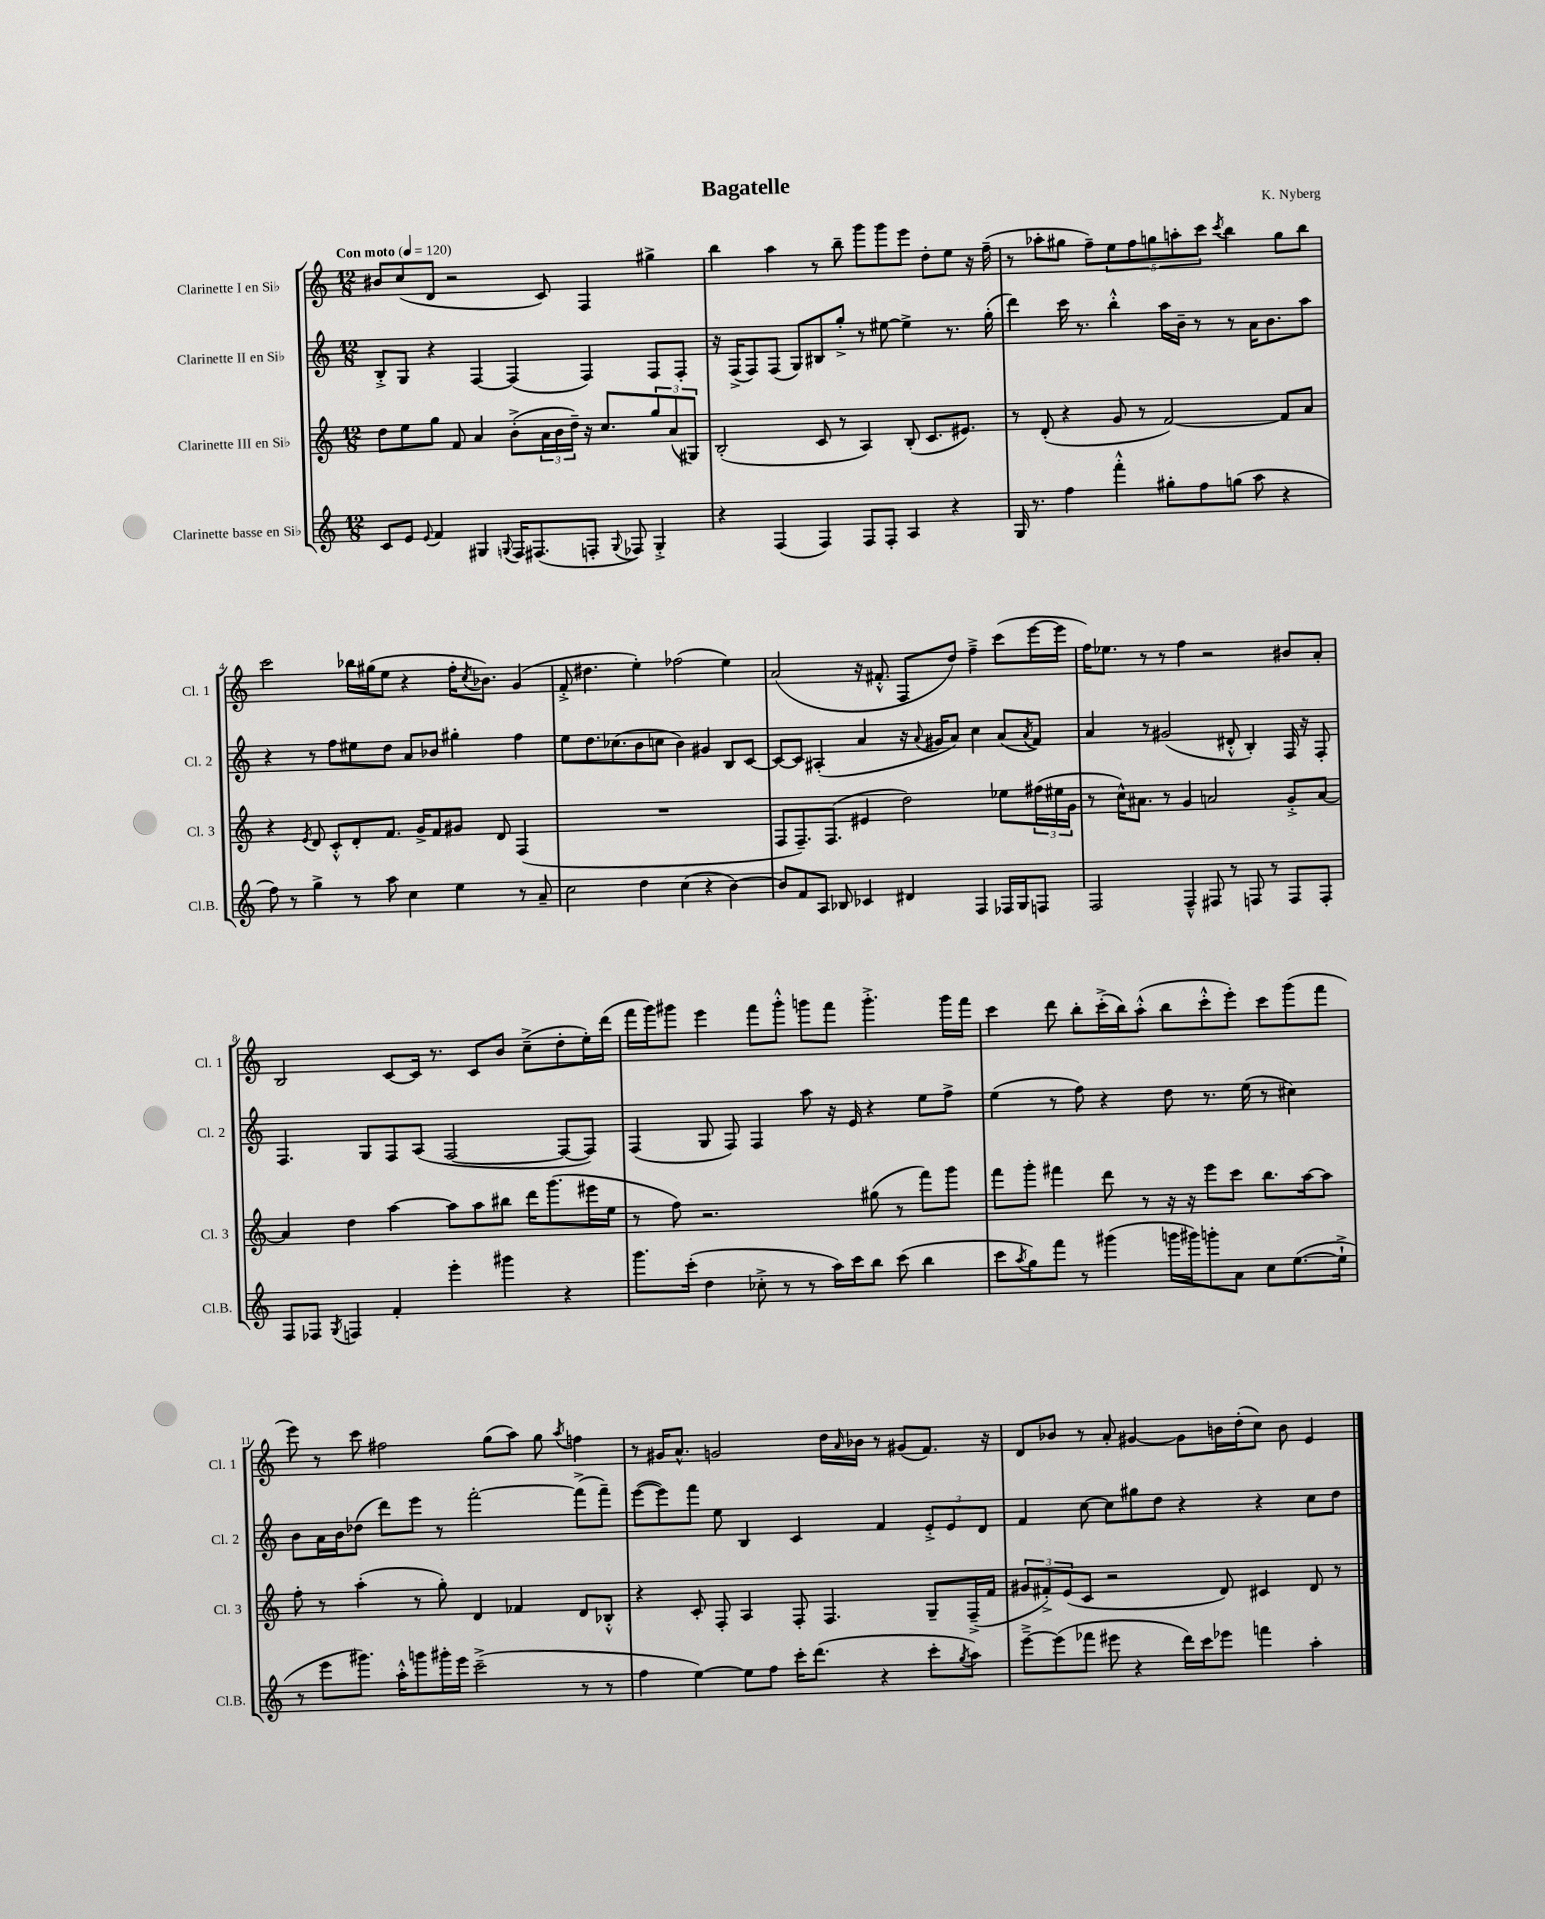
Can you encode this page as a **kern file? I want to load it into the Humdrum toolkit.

**kern	**kern	**kern	**kern
*part4	*part3	*part2	*part1
*staff4	*staff3	*staff2	*staff1
*I"Clarinette basse en Si♭	*I"Clarinette III en Si♭	*I"Clarinette II en Si♭	*I"Clarinette I en Si♭
*I'Cl.B.	*I'Cl. 3	*I'Cl. 2	*I'Cl. 1
*clefG2	*clefG2	*clefG2	*clefG2
*k[]	*k[]	*k[]	*k[]
*M12/8	*M12/8	*M12/8	*M12/8
*MM120	*MM120	*MM120	*MM120
=1	=1	=1	=1
!	!	!	!LO:TX:a:B:t=Con moto
8c/L	8dd\L	8B'^/L	8b#X/L
8e/J	8ee\	8G/J	(8cc/
8qqe/	.	.	.
4f/	8gg\J	4r	8d/J
.	8f/	.	2r
4G#X/	4a/	[4F/	.
8qqGn/	.	.	.
16F/KL	(8b'^\L	(4F/]	.
(8.F#X/	.	.	.
.	24a\L	.	8c/)
.	24b\	.	.
.	24dd~\JJ)	.	.
8Fn'/J	16r	4F/)	4F/
.	8.cc/L	.	.
8qqG/	.	.	.
8F-X/)	.	.	.
4G'^/	12gg/	8F/L	4gg#X^\
.	(12a/	.	.
.	.	8F'/J	.
.	12G#X/J)	.	.
=2	=2	=2	=2
4r	(2B'/	16r	4bb\
.	.	(16F^/KL	.
.	.	8F/)	.
(4F/	.	(8F/J	4aa\
.	.	8G/L)	.
4F/)	8c/	8B#X/	8r
.	8r	8gg'^/J	8bb~\
8F/L	4A/)	8r	8ggg\L
8F'/J	.	[8ee#X\	8ggg\
4A/	(8B'/	4ee#^\]	8eee\J
.	8.c/L	.	8dd'\L
4r	.	8.r	8ee\J
.	8.e#X/J)	.	.
.	.	.	16r
.	.	(16gg'\	(16ff~\
=3	=3	=3	=3
16G/	8r	4ddd\)	8r
8.r	.	.	.
.	(8d'/	.	8aa-X'\L
4ff\	4r	16ccc\	8gg#X\J
.	.	8.r	.
.	.	.	8ff~\L)
4fff'^^\	8g/	4bb'^^\	10ee\
.	.	.	10ff\
.	8r	.	.
.	.	.	10ggn\
8gg#X'\L	[2f/)	16aa\LL	.
.	.	.	10aan'\
.	.	16b~\JJ	.
8ff\	.	8r	.
.	.	.	10ccc\J
.	.	.	8qccc/
(8ggn\J	.	8r	4bb\
8aa\	.	16a\KL	.
.	.	8.b\	.
4r	8f/L]	.	8gg\L
.	8a/J	8aa\J	8bb\J
!!LO:LB:g=z
=4	=4	=4	=4
8ff\)	4r	4r	2ccc\
8r	.	.	.
.	8qe/	.	.
4gg^\	8d/	8r	.
.	8c'^^/L	8ff\L	.
8r	8d'/	8ee#X\	16bb-X\LL
.	.	.	(16gg#X\J
8aa\	8.f/J	8dd\J	8ee\J
4cc\	.	8a/L	4r
.	16g^/KL	.	.
.	8f/	8b-X/J	.
4ee\	8g#X/J	4gg#X'\	16ff'\KL
.	.	.	8qcc/
.	.	.	8.b-X\J)
.	8d/	.	.
8r	(4F/	4ff\	(4g/
8a~/	.	.	.
=5	=5	=5	=5
2cc\	1.r	8ee\L	8f'^/
.	.	8.dd\	4.dd#X\
.	.	(8.cc-X\	.
4dd\	.	8b\	4ee'\)
.	.	8ccn\J	.
(4cc\	.	4b\)	(2ff-X\
4r	.	4g#X/	.
[4b\)	.	8B/L	4ee\)
.	.	[8c/J	.
=6	=6	=6	=6
8b/L]	8F/L	8c/L_	(2a/
8f/	8.F~/)	8c/J]	.
8A/J	.	(4A#X'/	.
.	(8.F/J	.	.
8B-X/	.	.	.
4c-X/	4e#X/	4a/	16r
.	.	.	8.f#X'^^/
4d#X/	2dd\)	16r	8F/L
.	.	8qqa/	.
.	.	16g#X/KL	.
.	.	8a/J)	8dd/J)
4F/	.	4cc\	4ff~^\
16F-X/LL	8ee-X\L	(8a/L	(8ccc\L
16G/J	.	.	.
.	.	8qa/	.
8Fn/J	(24ff#X\L	8f/J)	[16eee\L
.	24ee#X\	.	.
.	.	.	16eee\JJ]
.	24g\JJ	.	.
=7	=7	=7	=7
2F/	8r	4a/	16ff\KL)
.	.	.	8.ee-X\J
.	16cc^^\KL)	.	.
.	8.a#X\J	.	.
.	.	8r	8r
.	8r	(2g#X/	8r
4F~^^/	4g/	.	4ff\
8F#X/	2an/	.	2r
8r	.	8d#X'^^/	.
8Fn/	.	4B'/)	.
8r	.	.	.
8F/L	8g'^/L	16F/	8b#X/L
.	.	16r	.
8F'/J	[8a/J	8F'/	8a'/J
!!LO:LB:g=z
=8	=8	=8	=8
8F/L	4a/]	4.F/	2B/
8F-X/J	.	.	.
8qG/	.	.	.
4Fn/	4dd\	.	.
.	.	8G/L	.
4f'/	[4aa\	8F/	[8c/L
.	.	(8A/J	16c/Jk]
.	.	.	8.r
4eee'\	8aa\L]	[2F/	.
.	8aa\	.	8c/L
4ggg#X\	8bb#X\J	.	8b/J
.	16ddd\KL	.	(8cc~^\L
.	(8.ggg\	.	.
4r	.	8F/L_	8dd'\
.	16eee#X\L	8F/J])	16ee'\L)
.	16ee\JJ	.	(16ddd\JJ
=9	=9	=9	=9
8.ggg\L	8r	(4F/	16fff\LL
.	.	.	16ggg\J)
.	8ff\)	.	8ggg#X\J
(16ccc'\Jk	.	.	.
4dd\	2.r	8G/	4eee\
.	.	8F/)	.
8cc-X'^\	.	4F/	8fff\L
8r	.	.	8ggg#'^^\J
8r	.	8aa\	8gggn\L
16aa\LL)	.	16r	8fff\J
16ccc\J	.	16e/	.
8bb\J	(8gg#X\	4r	4.ggg'^\
(8ccc\	8r	.	.
4bb\	8fff\L)	8ee\L	.
.	8ggg\J	8ff^\J	16ggg\LL
.	.	.	16fff\JJ
=10	=10	=10	=10
8ccc\L	8fff\L	(4ee\	4ccc\
8qaa/	.	.	.
8gg\)	8ggg'\J	.	.
8fff\J	4fff#X\	8r	8ddd\
8r	.	8ff\)	8bb'\L
(4ggg#X\	8ddd\	4r	(16ccc'^\L
.	.	.	16bb\J)
.	8r	.	(8aa'^^\J
16gggn\LL	16r	8dd\	8bb\L
16ggg#X\J)	16r	.	.
8gggn'\	8eee\L	8.r	8ccc'^^\
8a\J	8ccc\J	.	8eee'\J)
.	.	(16ee\	.
8cc\L	8.bb\L	8r	8ccc\L
([8.ee\	.	4cc#X\)	(8ggg\
.	[16aa\k	.	.
.	8aa\J]	.	8fff\J
16ee`^\Jk]	.	.	.
!!LO:LB:g=z
=11	=11	=11	=11
8r	8ff'\	8b\L	8eee\)
8eee\L	8r	16a\L	8r
.	.	16b\J	.
8.ggg#X\J)	(4aa'\	(8dd-X\J	8ccc\
.	.	8ddd\L)	2ff#X\
16aa'^^\KL	.	.	.
8gggn\	8r	8eee\J	.
16ggg#X'\L	8gg'\)	8r	.
16eee\JJ	.	.	.
(2ccc~^\	4d/	[2fff'\	.
.	.	.	(8gg\L
.	4f-X/	.	8aa\J)
.	.	.	8gg\
.	.	.	8qaa/
8r	8d/L	(8fff^\L]	4ffn\
8r	8B-X'^^/J	8fff~\J)	.
=12	=12	=12	=12
4ff\	4r	([8eee\L	8r
.	.	8eee\])	16g#X/KL
.	.	.	8.a^^/J
[4ee\)	8c'/	8fff\J	.
.	8F'/	8ee\	2gn/
8ee\L]	4A/	4B/	.
8ff\J	.	.	.
16ccc'\KL	8F'/	4c/	.
(8.ddd\J	.	.	.
.	4.F/	.	16dd\LL
.	.	.	16qqa/
.	.	.	16b-X\JJ
4r	.	4f/	8r
.	.	.	(8g#X/L
8ccc'\L	8G~/L	12e'^/L	8.f/J)
.	.	12e/	.
8qgg/	.	.	.
8aa\J)	(16F~^/L	.	.
.	.	12d/J	.
.	16f/JJ	.	16r
=13	=13	=13	=13
[8eee~^\L	12g#X/L	4f/	8d/L
.	12f#X'^/)	.	.
(8eee\]	.	.	8b-X/J
.	(12e/	.	.
8fff-X\J	8c/J	[8cc\	8r
8eee#X\	2r	8cc\L]	8a'/
4r	.	8gg#X\	[4g#X/
.	.	8dd\J	.
16ddd\LL)	.	4r	8g#\L]
16ccc\J	.	.	.
8eee-X\J	8d/)	.	16bn\L
.	.	.	(16dd'\J
4fffn\	4c#X/	4r	8cc\J)
.	.	.	8b\
4aa'\	8d/	8cc\L	4e/
.	8r	8dd\J	.
==	==	==	==
*-	*-	*-	*-
